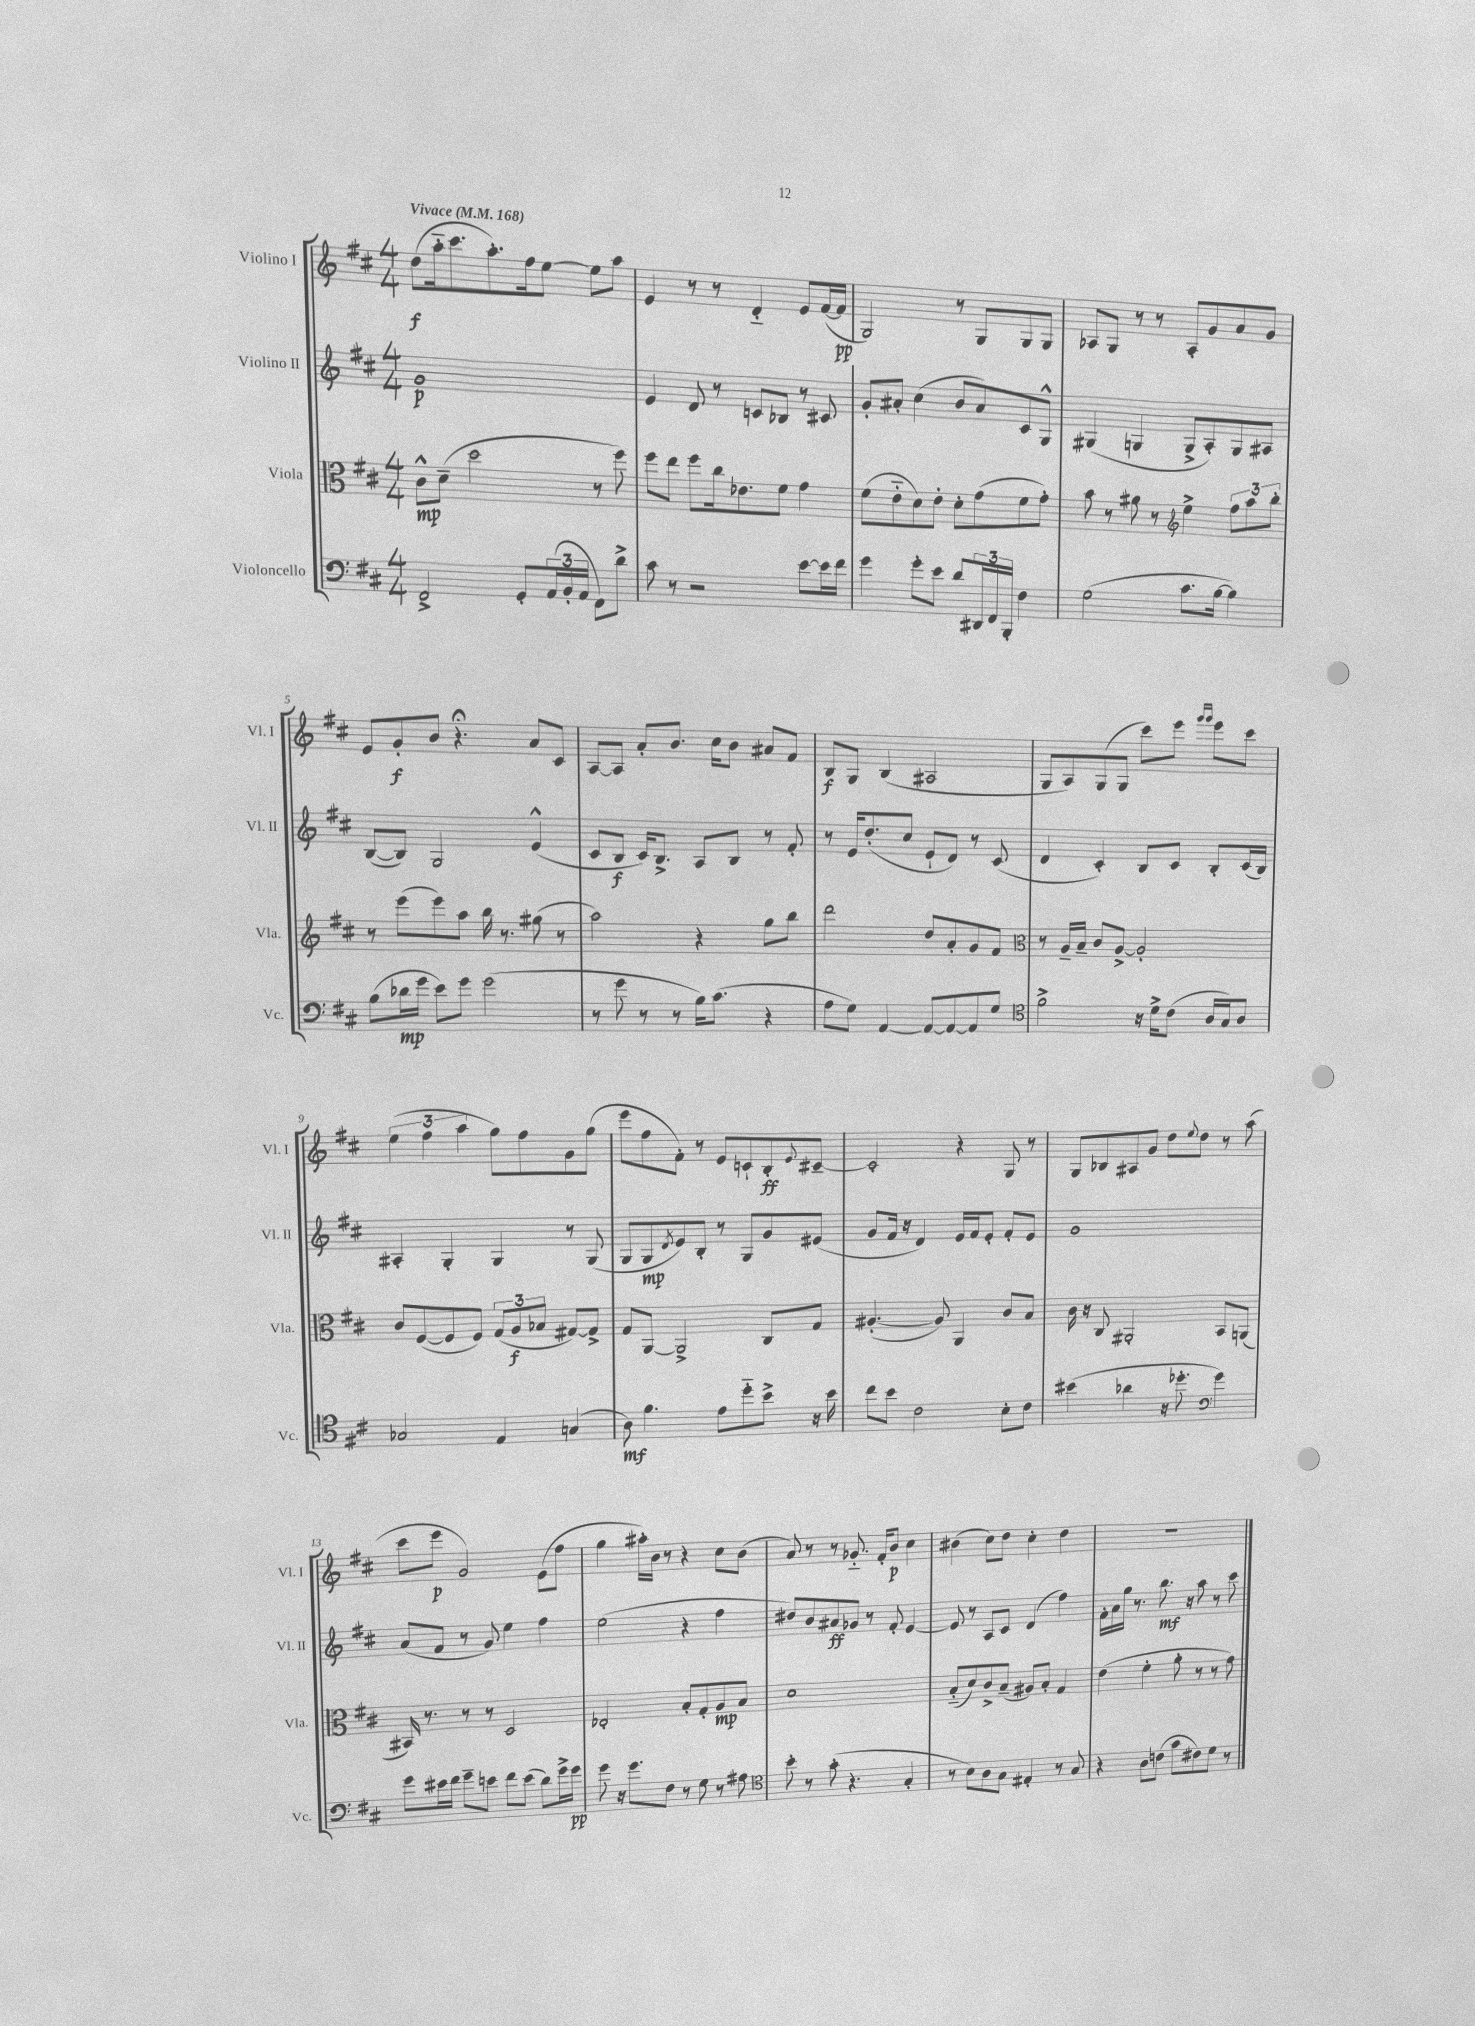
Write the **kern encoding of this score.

**kern	**kern	**kern	**kern
*staff4	*staff3	*staff2	*staff1
*clefF4	*clefC3	*clefG2	*clefG2
*k[f#c#]	*k[f#c#]	*k[f#c#]	*k[f#c#]
*M4/4	*M4/4	*M4/4	*M4/4
*MM168	*MM168	*MM168	*MM168
2FF#^	8c#^^	1g	(8dd
.	(8d~	.	16aa'~
.	.	.	8.ccc#
.	2dd	.	.
.	.	.	8.aa')
8GG'	.	.	.
.	.	.	16ff#
(24AA	.	.	[8ee
24BB'	.	.	.
24AA	.	.	.
8FF#)	8r	.	8ee]
8d^	8ff#)	.	8aa
=	=	=	=
8c#	8ff#	4e	4e
8r	8ee	.	.
2r	8ff#	8d	8r
.	16cc#	8r	8r
.	8.e-	.	.
.	.	8c	4d'~
.	8f#	8B-	.
[8e	4g	8r	8e
16e]	.	8c#	([16f#
16f#	.	.	16f#]
=	=	=	=
4g	(8f#	8g'	2G)
.	8e'~	8a#'	.
8g'	8d)	(4cc#	.
8e	8e'	.	.
8d	8d'	8b	8r
24DD#	(8g	8a#)	8G
24FF#	.	.	.
24BBB'	.	.	.
4F#	8f#	8c#	8G
.	8g')	8G^^	8G
=	=	=	=
(2G	8b	(4G#	8A-
.	8r	.	8G
.	8a#	4G	8r
.	8r	.	8r
*	*clefG2	*	*
8.c#	4ee^	8G^	8A-'
.	.	8A')	8g
[16B	.	.	.
4B])	12ff#	8G	8a
.	12aa	.	.
.	.	8A#	8g
.	12bb'	.	.
=	=	=	=
(8B	8r	([8B	8e
16d-	(8eee	8B])	8g'
16g	.	.	.
8e)	8eee)	2G	8b
8g	8aa	.	4.r;
(2g	16bb	.	.
.	8.r	.	.
.	(8gg#	(4e^^	8a
.	8r	.	8c#
=	=	=	=
8r	2aa)	8c#	[8A
8g	.	8B	8A]
8r	.	16c#)	8a'
.	.	8.B^	.
8r	.	.	8.b
16B)	4r	8A	.
(8.c#	.	.	16cc#
.	.	8B	8b
4r	8gg	8r	8a#
.	8bb	8f#'	8f#
=	=	=	=
8A	2ddd	8r	8B
8G)	.	16e	8G
.	.	(8.dd'	.
[4AA	.	.	(4B
.	.	8cc#	.
8AA_	8dd	8e`	2A#
8AA_	8a'	8d)	.
8AA]	8g	8r	.
8G	8f#	(8c#	.
=	=	=	=
*clefC4	*clefC3	*	*
2f#^	8r	4d	8G
.	16A~	.	8A)
.	16B~	.	.
.	8c#	4c#')	(8G
.	[8A^	.	8G
16r	2A']	8B	8ccc#)
16d^	.	.	.
(8c#	.	8c#	8eee
.	.	.	16qqggg
.	.	.	16qqggg
16A	.	8B'	8eee
16G)	.	.	.
8A	.	(16c#	8ccc#
.	.	16B)	.
=	=	=	=
2G-	8c#	4A#'	(6ee
.	([8F#	.	.
.	.	.	6ff#
.	8F#]	4G'	.
.	.	.	6aa
.	8F#)	.	.
4E	(12G	4G	8gg)
.	12A	.	.
.	.	.	8ff#
.	12B-	.	.
(4G	[8G#)	8r	8g
.	8G#^]	(8G	(8gg
=	=	=	=
8A)	8G	8G	8eee
4.f#	[8AA	8G	8ff#
.	.	8qd	.
.	2AA^]	8e)	8f#')
.	.	8B'	8r
8e	.	8r	8e
8dd'~	.	8G	8c`
8b^	8C#	8g	8B'
.	.	.	8qqe
16r	8G	(8e#	[8c#~
16b	.	.	.
=	=	=	=
8cc#	([4.A#'	8g	2c#']
8b	.	16f#	.
.	.	16r	.
2c#	.	4d)	.
.	8A#])	.	.
.	4AA	16e	4r
.	.	16f#	.
.	.	8e'	.
8B'	8c#	8f#'	8G
8c#	8B	8e	8r
=	=	=	=
(4b#	16c#	1g	8G
.	16r	.	.
.	8C#	.	8B-
4a-	2AA#'	.	8A#
.	.	.	8g
16r	.	.	8dd
8.dd-'	.	.	.
.	.	.	8qqee
.	.	.	8dd
*clefF4	*	*	*
4g)	8BB	.	8r
.	(8AA	.	(8aa
=	=	=	=
8g	16BB#)	(8a	8ccc#
.	8.r	.	.
16e#	.	8f#	8eee
16f#	.	.	.
8g~	8r	8r	2g)
8e	8r	8g)	.
8f#	2D	4ee	.
(8e	.	.	.
8d)	.	4ff#	(8e
16g^	.	.	8ff#
16g	.	.	.
=	=	=	=
8g	2E-'	(2ee	4gg
16r	.	.	.
8.g	.	.	.
.	.	.	16aa#')
.	.	.	16b
8F#	.	.	8r
8r	8B'	4r	4r
8G	8G'	.	.
8r	8A	4ff#	8cc#
8A#	8B	.	(8b
=	=	=	=
*clefC4	*	*	*
8b'	1d	8dd#)	8a)
8r	.	8b	8r
(8g'	.	8a#	8r
4.r	.	8g-	8.g-'~
.	.	8r	.
.	.	.	16f#'
.	.	8f#'	8b
4G'	.	[4e	4cc#
=	=	=	=
8r	(8B'~	8e]	(4b#
8B)	8d)	8r	.
8A	8c#^	8A	8cc#)
8G	(8B~	8c#	8dd
4E#'	8A#)	(4d	4cc#'
.	8B'	.	.
8r	4G	4ff#)	4dd
8G	.	.	.
=	=	=	=
4r	(4e	16f#'	1r
.	.	16a	.
.	.	16gg	.
.	.	8.r	.
8A	4f#'	.	.
(8c	.	8.bb	.
8g	8a'	.	.
.	.	16r	.
8c#)	8r	8aa	.
8d	8r	8r	.
8r	8g)	8ccc#	.
==	==	==	==
*-	*-	*-	*-
